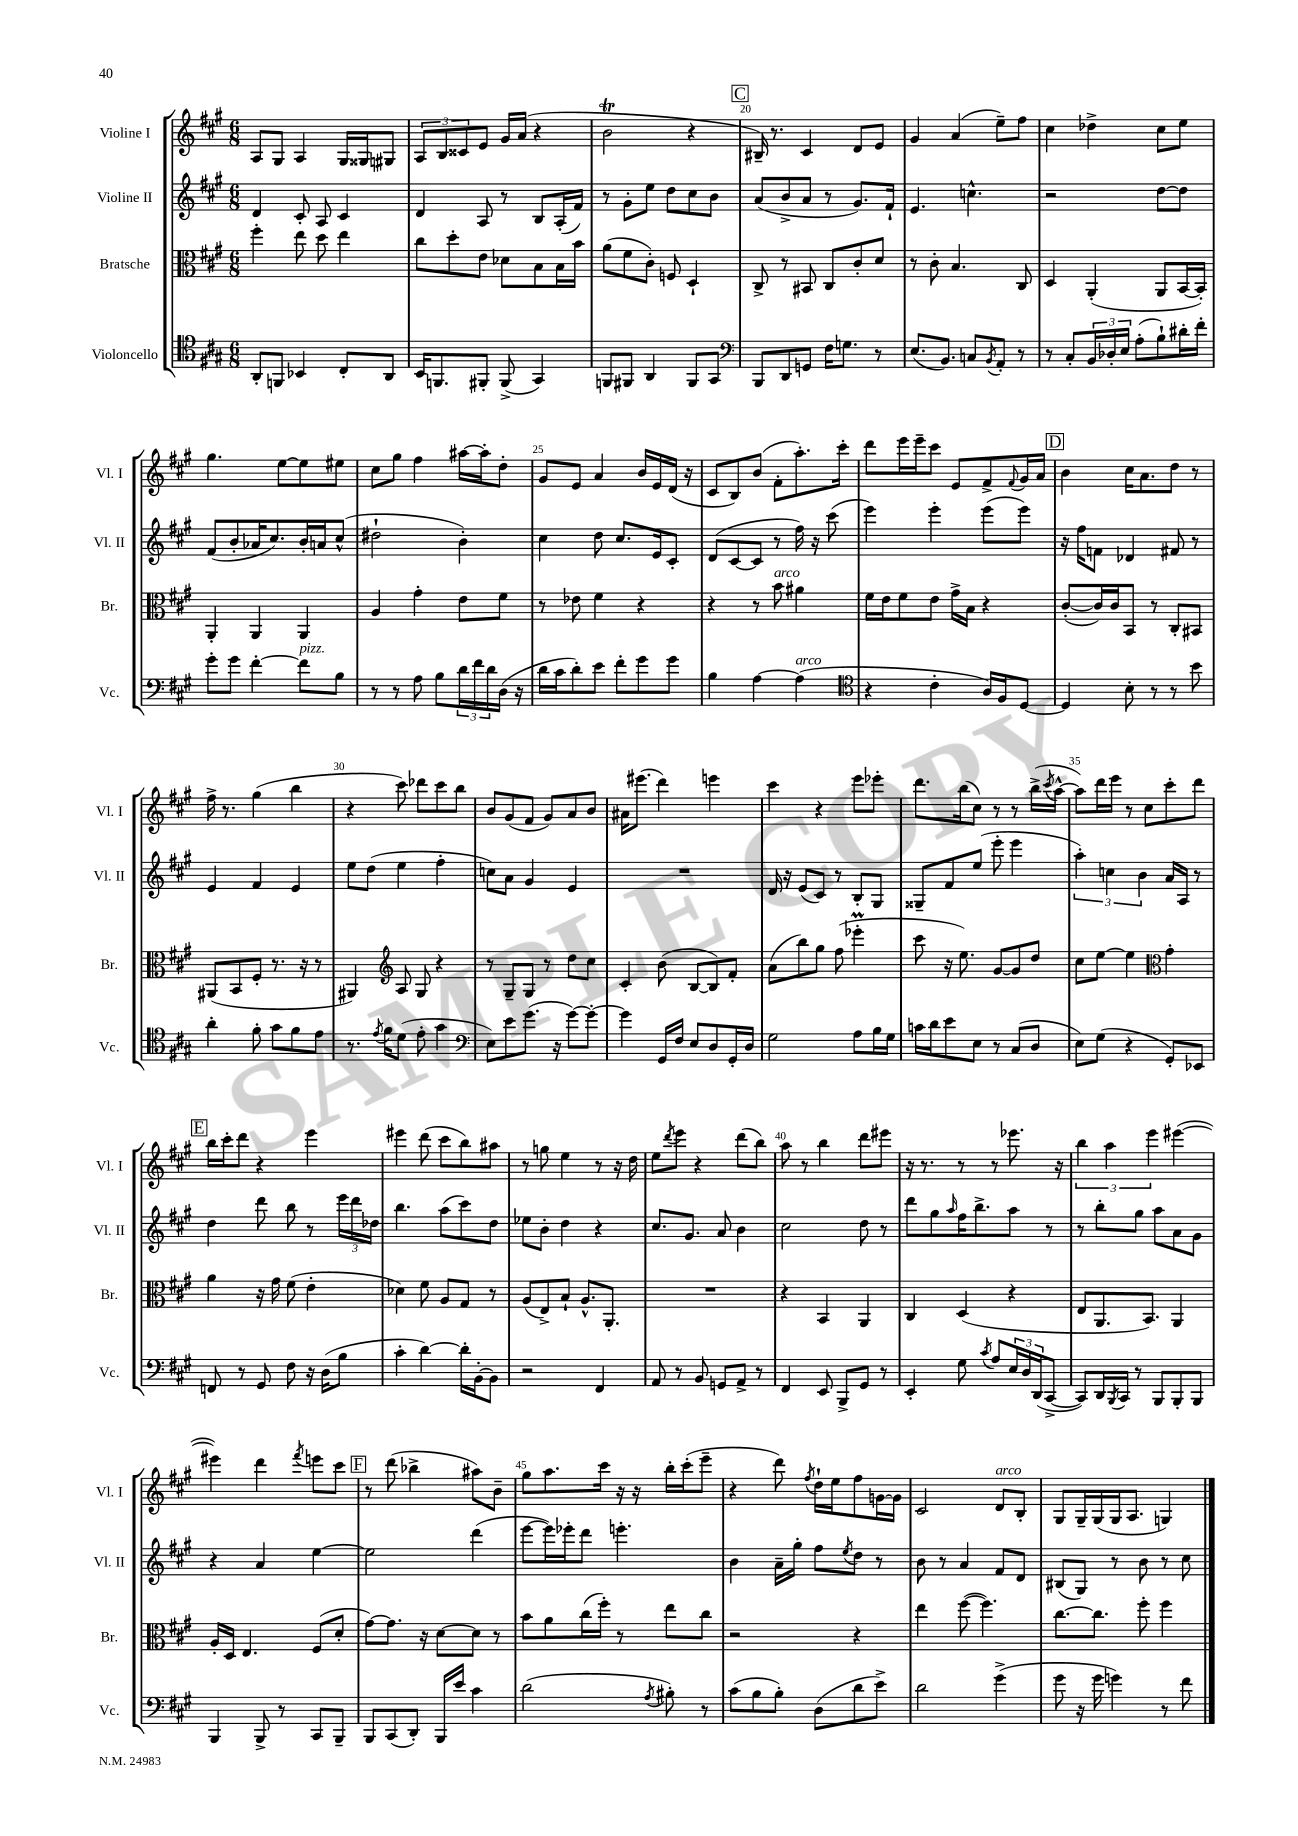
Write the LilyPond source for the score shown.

<<
\new StaffGroup <<
\new Staff = "s0" \with { instrumentName = "Violine I" shortInstrumentName = "Vl. I" } {
    \clef treble \key a \major \numericTimeSignature \time 6/8
    a8 gis8 a4 gis16 gisis16 gis8 |
    \tuplet 3/2 { a8 b8 cisis'8 } e'8 gis'16 a'16( r4 |
    b'2\trill r4 |
    \mark \markup { \box "C" } bis16--) r8. cis'4 d'8 e'8 |
    gis'4 a'4( e''8--) fis''8 |
    cis''4 des''4-> cis''8 e''8 |
    gis''4. e''8~ e''8 eis''8 |
    cis''8 gis''8 fis''4 ais''16~ ais''16-. d''8-. |
    gis'8 e'8 a'4 b'16 e'16 d'16( r16 |
    cis'8 b8) b'8( fis'8-. a''8.-.) cis'''16-. |
    d'''8 e'''16 e'''16-- cis'''8 e'8 fis'8-> \appoggiatura { fis'8 } gis'16 a'16 |
    \mark \markup { \box "D" } b'4 cis''16 a'8. d''8 r8 |
    fis''16-> r8. gis''4( b''4 |
    r4 cis'''8) des'''8 cis'''8 b''8 |
    b'8 gis'8( fis'8 gis'8) a'8 b'8 |
    ais'16 eis'''8.( d'''4) e'''4 |
    cis'''4 r4 e'''8 ees'''8-. |
    d'''8. b''16( cis''8) r8 r8 b''16->( \acciaccatura { cis'''8 } a''16~-^ |
    a''8) d'''16 e'''16 r8 cis''8 cis'''8-. d'''8 |
    \mark \markup { \box "E" } b''16 cis'''16-. d'''8 r4 e'''4 |
    eis'''4 d'''8( cis'''8 b''8) ais''8 |
    r8 g''8 e''4 r8 r16 d''16 |
    e''8 \acciaccatura { d'''8 } e'''8 r4 d'''8( b''8) |
    a''8 r8 b''4 d'''8 eis'''8 |
    r16 r8. r8 r8 ees'''8. r16 |
    \tuplet 3/2 { b''4 a''4 e'''4 } eis'''4~( |
    eis'''4) d'''4 \acciaccatura { fis'''8 } e'''8 cis'''8 |
    \mark \markup { \box "F" } r8 d'''8( bes''4-> ais''8) b'8-- |
    gis''8 a''8. cis'''16 r16 r16 b''16-. cis'''16-.( e'''8-- |
    r4 d'''8) \acciaccatura { fis''8 } d''16-! e''16 fis''8 g'16~ g'16 |
    cis'2 d'8^\markup { \italic "arco" } b8-. |
    gis8 gis16-- gis16( gis16 a8. g4) \bar "|." |
}
\new Staff = "s1" \with { instrumentName = "Violine II" shortInstrumentName = "Vl. II" } {
    \clef treble \key a \major \numericTimeSignature \time 6/8
    d'4 cis'8-. a8 cis'4 |
    d'4 a8 r8 b8 a16-.( fis'16) |
    r8 gis'8-. e''8 d''8 cis''8 b'8 |
    \mark \markup { \box "C" } a'8( b'8-> a'8 r8 gis'8.) fis'16-! |
    e'4. c''4.-^ |
    r2 d''8~ d''8 |
    fis'8( b'8-. aes'16 cis''8.) b'16-. a'16 cis''8-^( |
    dis''2-! b'4-.) |
    cis''4 d''8 cis''8. e'16 cis'8-. |
    d'8( cis'8~ cis'8 r8 fis''16) r16 cis'''8( |
    e'''4) e'''4-. e'''8( e'''8) |
    \mark \markup { \box "D" } r16 fis''16 f'8 des'4 fis'8 r8 |
    e'4 fis'4 e'4 |
    e''8 d''8( e''4 fis''4-. |
    c''8) a'8 gis'4 e'4 |
    R2. |
    d'16 r16 e'8( cis'8) r8 b8-. gis8 |
    gisis8-- fis'8 e''8( e'''8-. e'''4 |
    \tuplet 3/2 { a''4-.) c''4 b'4 } a'16 a16 r8 |
    \mark \markup { \box "E" } d''4 d'''8 b''8 r8 \tuplet 3/2 { e'''16 d'''16 des''16 } |
    b''4. a''8( cis'''8) d''8 |
    ees''8 b'8-. d''4 r4 |
    cis''8. gis'8. a'8 b'4 |
    cis''2 d''8 r8 |
    d'''8 gis''8 \grace { a''16 } fis''16 b''8.-> a''8 r8 |
    r8 b''8-. gis''8 a''8 a'8 gis'8 |
    r4 a'4 e''4~ |
    \mark \markup { \box "F" } e''2 d'''4( |
    e'''8~ e'''16) ees'''16-. d'''8 e'''4.-. |
    b'4 a'16-- gis''16-. fis''8 \acciaccatura { e''8 } d''8 r8 |
    b'8 r8 a'4 fis'8 d'8 |
    bis8( gis8) r8 b'8 r8 cis''8 \bar "|." |
}
\new Staff = "s2" \with { instrumentName = "Bratsche" shortInstrumentName = "Br." } {
    \clef alto \key a \major \numericTimeSignature \time 6/8
    fis''4-. e''8 d''8 e''4 |
    cis''8 d''8-. e'8 des'8 b8 b16 b'16 |
    a'8( fis'8 cis'8-.) f8 d4-! |
    \mark \markup { \box "C" } cis8-> r8 bis,8 cis8 cis'8-. d'8 |
    r8 cis'8-. b4. cis8 |
    d4 a,4-.( a,8 b,16~ b,16-.) |
    a,4-. a,4 a,4 |
    a4 gis'4-. e'8 fis'8 |
    r8 ees'8 fis'4 r4 |
    r4 r8 b'8^\markup { \italic "arco" } ais'4 |
    fis'16 e'16 fis'8 e'8 gis'16-> b16 r4 |
    \mark \markup { \box "D" } cis'8~-.( cis'16) cis'16 b,8 r8 cis8-. bis,8 |
    ais,8( b,8 fis8-. r8. r16 r8 |
    ais,4) \clef treble a8 gis8 r4 |
    r8 gis8-- gis8 r8 d''8 cis''8 |
    cis'4-. b'8( b8~ b8) fis'8-. |
    a'8( b''8) gis''8 fis''8( ees'''4-.\prall |
    cis'''8 r16 e''8.) gis'8~ gis'8 d''8 |
    cis''8 e''8~ e''4 \clef alto gis'4-. |
    \mark \markup { \box "E" } a'4 r16 gis'16 fis'8( e'4-. |
    des'4) fis'8 a8 gis8 r8 |
    a8( e8->) b8-! a8.-^ a,8.-. |
    R2. |
    r4 b,4 a,4 |
    cis4 d4( r4 |
    e8 a,8. b,8.) a,4 |
    a16-. d16 e4. fis8( d'8-. |
    \mark \markup { \box "F" } gis'8~) gis'8. r16 d'8~ d'8 r8 |
    b'8 a'8 cis''16( fis''16-.) r8 e''8 cis''8 |
    r2 r4 |
    e''4 fis''8~( fis''4.) |
    cis''8.~ cis''8. fis''8-. fis''4 \bar "|." |
}
\new Staff = "s3" \with { instrumentName = "Violoncello" shortInstrumentName = "Vc." } {
    \clef tenor \key a \major \numericTimeSignature \time 6/8
    a,8-. f,8 bes,4 cis8-. a,8 |
    b,16 f,8. fis,8-. fis,8->( gis,4) |
    f,8 fis,8 a,4 fis,8 gis,8 |
    \mark \markup { \box "C" } \clef bass b,,8 d,8 g,8 fis16 g8. r8 |
    e8.( b,8.) c8 \acciaccatura { b,8 } a,8-. r8 |
    r8 cis8-. \tuplet 3/2 { b,16 des16-. e16 } a8-.( b8-!) dis'16-. fis'16-. |
    gis'8-. gis'8 fis'4~-. fis'8^\markup { \italic "pizz." } b8 |
    r8 r8 a8 b8 \tuplet 3/2 { d'16 fis'16 d'16 } d16( r16 |
    d'16 cis'16 d'8-.) e'8 fis'8-. gis'8 gis'8 |
    b4 a4~ a4^\markup { \italic "arco" }( |
    \clef tenor r4 cis'4-. a16) fis16 d8~ |
    \mark \markup { \box "D" } d4 b8-. r8 r8 b'8 |
    a'4-. fis'8-. gis'8 fis'8 e'8 |
    r8. \acciaccatura { e'8 } fis'16 d'8( e'8-. gis'4 |
    \clef bass e8) e'8 gis'8.( r16 gis'8~) gis'8~-. |
    gis'4 gis,16 fis16 e8 d8 gis,16-. d16 |
    gis2 a8 b16 gis16 |
    c'16 d'16 e'8 e8 r8 cis8( d8 |
    e8) gis8( r4 gis,8-.) ees,8 |
    \mark \markup { \box "E" } f,8 r8 gis,8 fis8 r16 d16( b8 |
    cis'4-. d'4~) d'16-. b,16~-. b,8 |
    r2 fis,4 |
    a,8 r8 b,8 g,8 a,8-> r8 |
    fis,4 e,8 b,,8-> gis,8 r8 |
    e,4-. gis8 \acciaccatura { cis'8 } a8 \tuplet 3/2 { e16 d16 d,16( } cis,8~-> |
    cis,8) d,16 \acciaccatura { b,,8 } cis,16 r8 b,,8 b,,8-. b,,8 |
    b,,4 b,,8-> r8 cis,8 b,,8-- |
    \mark \markup { \box "F" } b,,8 cis,8( d,8-.) b,,16 e'16 cis'4 |
    d'2( \acciaccatura { a8 } bis8-.) r8 |
    cis'8( b8 b8-.) d8( d'8 e'8->) |
    d'2 gis'4->( |
    gis'8 r16 gis'16 g'4) r8 fis'8 \bar "|." |
}
>>
>>
\layout { \context { \Score currentBarNumber = #17 \override BarNumber.break-visibility = ##(#f #t #t) barNumberVisibility = #(every-nth-bar-number-visible 5) } }
